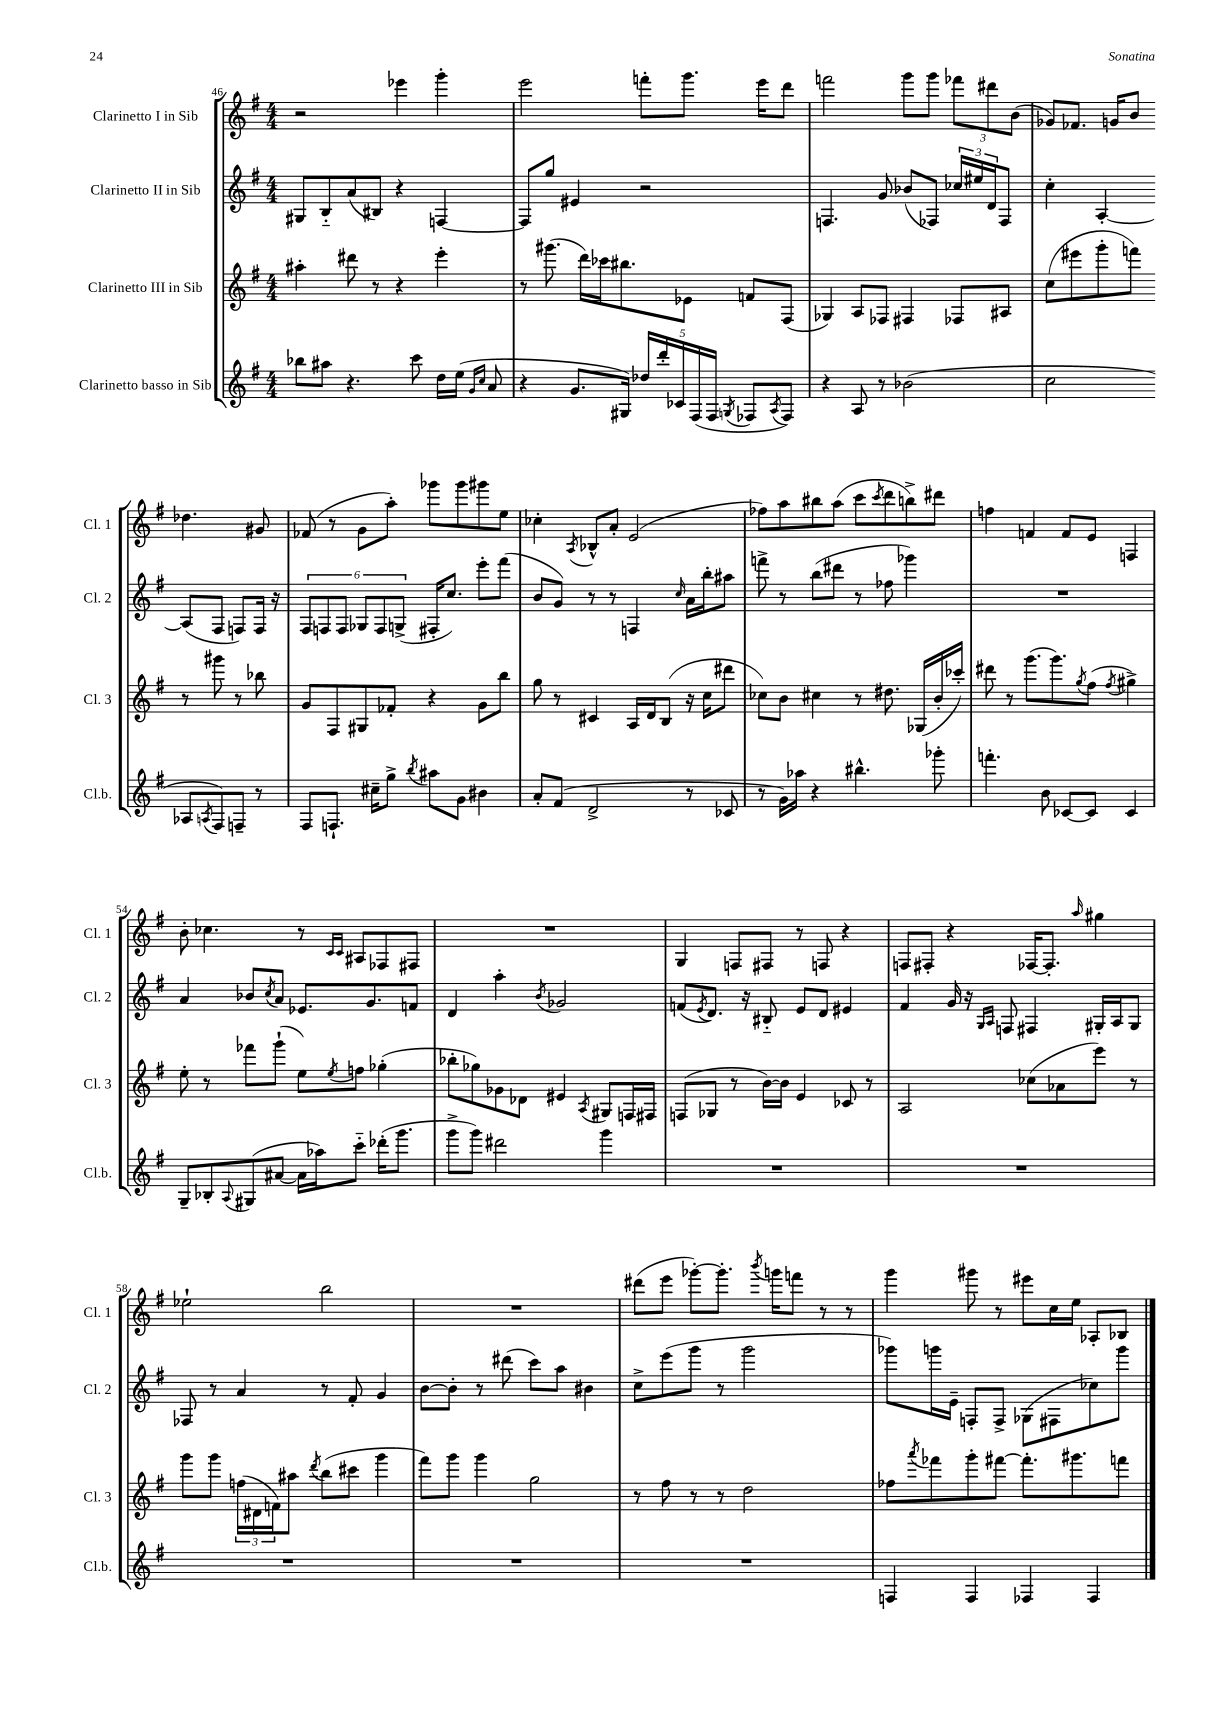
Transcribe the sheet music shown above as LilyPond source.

<<
\new StaffGroup <<
\new Staff = "s0" \with { instrumentName = "Clarinetto I in Sib" shortInstrumentName = "Cl. 1" } {
    \clef treble \key g \major \numericTimeSignature \time 4/4
    r2 ees'''4 g'''4-. |
    e'''2 f'''8-. g'''8. e'''16 d'''8 |
    f'''2 g'''8 g'''8 \tuplet 3/2 { fes'''8 dis'''8 b'8( } |
    ges'8) fes'8. g'16 b'8 des''4. gis'8 |
    fes'8( r8 g'8 a''8-.) ges'''8 ges'''8 gis'''8 e''8 |
    ces''4-. \acciaccatura { a8 } bes8-^ a'8-. e'2( |
    fes''8) a''8 bis''8 a''8( c'''8 \acciaccatura { c'''8 } d'''8 b''8->) dis'''8 |
    f''4 f'4 f'8 e'8 f4 |
    b'8-. ces''4. r8 \grace { c'16 c'16 } ais8 fes8 fis8 |
    R1 |
    g4 f8 fis8 r8 f8 r4 |
    f8 fis8-. r4 fes16~ fes8.-. \grace { a''16 } gis''4 |
    ees''2-! b''2 |
    R1 |
    dis'''8( e'''8 ges'''8~-.) ges'''8.-. \acciaccatura { b'''8 } g'''16 f'''8 r8 r8 |
    g'''4 gis'''8 r8 eis'''8 c''16 e''16 aes8-. bes8 \bar "|." |
}
\new Staff = "s1" \with { instrumentName = "Clarinetto II in Sib" shortInstrumentName = "Cl. 2" } {
    \clef treble \key g \major \numericTimeSignature \time 4/4
    gis8 b8-_ a'8( bis8) r4 f4~ |
    f8 g''8 eis'4 r2 |
    f4. g'8 bes'8( fes8) \tuplet 3/2 { ces''16 eis''16 d'16 } fes8 |
    c''4-. a4~-. a8( fis8 f8) f16 r16 |
    \tuplet 6/4 { fis8 f8 f8 ges8 f8 g8->( } fis16-. c''8.) e'''8-. fis'''8( |
    b'8 g'8) r8 r8 f4 \grace { c''16 } a'16 b''16-. ais''8 |
    f'''8-> r8 b''8( dis'''8 r8 fes''8 ges'''4) |
    R1 |
    a'4 bes'8 \acciaccatura { c''8 } a'8 ees'8. g'8. f'8 |
    d'4 a''4-. \acciaccatura { b'8 } ges'2 |
    f'8( \acciaccatura { e'8 } d'8.) r16 bis8-_ e'8 d'8 eis'4 |
    fis'4 g'16 r16 \grace { g16 a16 } f8 fis4 gis16-. a16 gis8 |
    fes8 r8 a'4 r8 fis'8-. g'4 |
    b'8~ b'8-. r8 dis'''8( c'''8) a''8 bis'4 |
    c''8-> e'''8( g'''8 r8 g'''2 |
    ges'''8) g'''16 e'16-- f8-. f8-> ges8( fis8 ces''8) g'''8 \bar "|." |
}
\new Staff = "s2" \with { instrumentName = "Clarinetto III in Sib" shortInstrumentName = "Cl. 3" } {
    \clef treble \key g \major \numericTimeSignature \time 4/4
    ais''4-. dis'''8 r8 r4 e'''4-. |
    r8 gis'''8.( d'''16) ces'''16 bis''8. ees'8 f'8 fis8( |
    ges4) a8 fes8 fis4 fes8 ais8 |
    c''8( eis'''8 g'''8-. f'''8) r8 gis'''8 r8 bes''8 |
    g'8 fis8 gis8 fes'8-. r4 g'8 b''8 |
    g''8 r8 cis'4 a16 d'16 b8( r16 c''16 dis'''8 |
    ces''8) b'8 cis''4 r8 dis''8. ges16( b'16-. ces'''16-.) |
    dis'''8 r8 g'''8.( g'''8.) \acciaccatura { g''8 } fis''8( \acciaccatura { fis''8 } gis''4->) |
    e''8-. r8 fes'''8 g'''8-!( e''8) \acciaccatura { e''8 } f''8 ges''4-.( |
    bes''8-. ges''8) ges'8 des'8 eis'4 \acciaccatura { a8 } gis8 f16 fis16 |
    f8( ges8 r8 b'16~) b'16 e'4 ces'8 r8 |
    a2 ces''8( aes'8 e'''8) r8 |
    g'''8 g'''8 \tuplet 3/2 { f''16( dis'16 f'16) } ais''8 \acciaccatura { d'''8 } b''8( cis'''8 g'''4 |
    fis'''8) g'''8 g'''4 g''2 |
    r8 fis''8 r8 r8 d''2 |
    fes''8 \acciaccatura { a'''8 } fes'''8 g'''8-. fis'''8~ fis'''8.-. gis'''8. f'''8 \bar "|." |
}
\new Staff = "s3" \with { instrumentName = "Clarinetto basso in Sib" shortInstrumentName = "Cl.b." } {
    \clef treble \key g \major \numericTimeSignature \time 4/4
    bes''8 ais''8 r4. c'''8 d''16 e''16( \grace { g'16 c''16 } a'8 |
    r4 g'8. gis16) \tuplet 5/4 { des''16 d'''16-. ces'16 fis16( fis16 } \acciaccatura { g8 } fes8 \acciaccatura { a8 } fes8) |
    r4 a8 r8 bes'2( |
    c''2 aes8 \acciaccatura { a8 } fis8) f8-- r8 |
    fis8 f8.-! cis''16-- g''8-> \acciaccatura { b''8 } ais''8 g'8 bis'4 |
    a'8-. fis'8( d'2-> r8 ces'8 |
    r8 g'16) aes''16 r4 bis''4.-^ ges'''8-. |
    f'''4.-. b'8 ces'8~ ces'8 ces'4 |
    g8-- bes8-. \appoggiatura { a8 } gis8( ais'8~ ais'16 aes''16) c'''8-_ des'''16-.( g'''8. |
    g'''8-> g'''8) dis'''2 g'''4 |
    R1 |
    R1 |
    R1 |
    R1 |
    R1 |
    f4 f4 fes4 fes4 \bar "|." |
}
>>
>>
\layout { \context { \Score currentBarNumber = #46 } }
